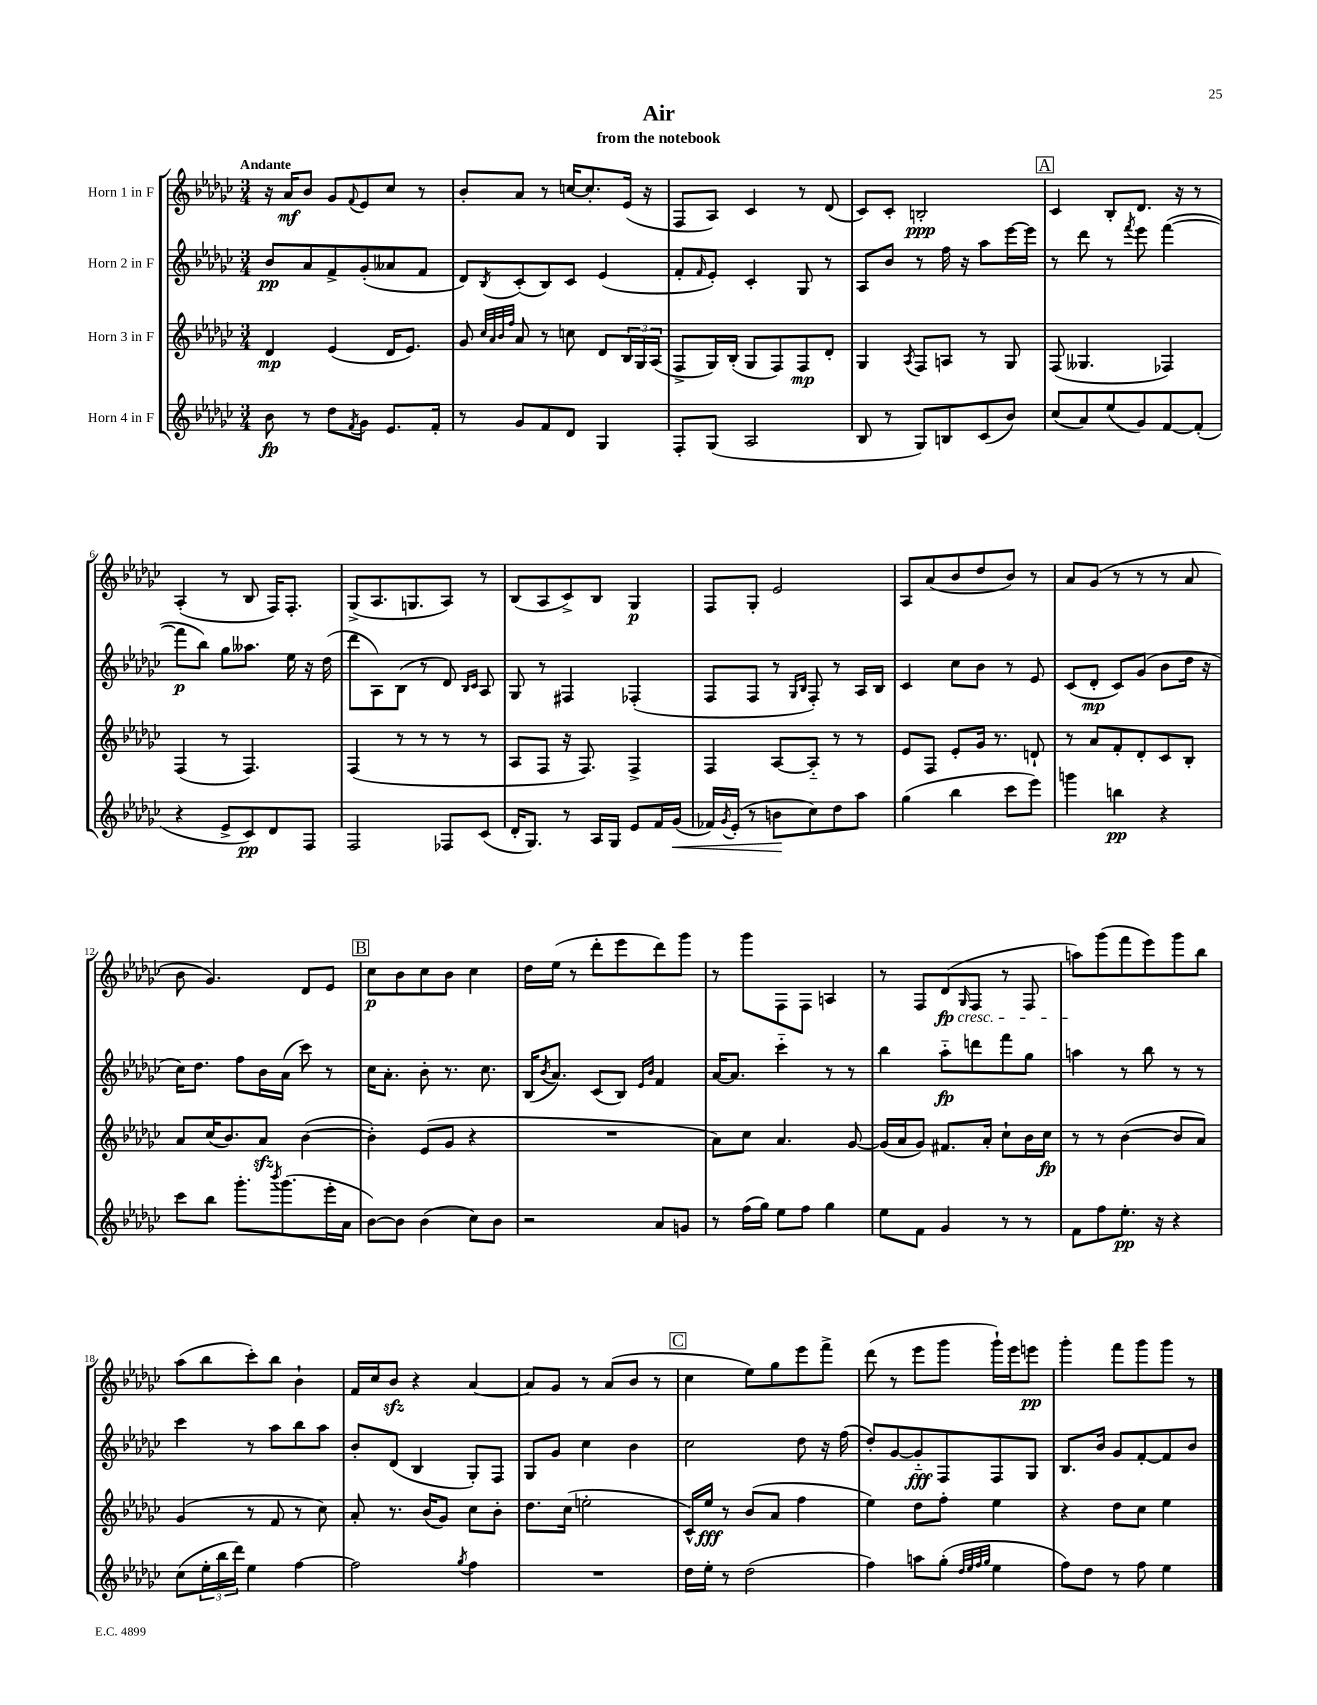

**kern	**dynam	**kern	**dynam	**kern	**dynam	**kern	**dynam
*part4	*part4	*part3	*part3	*part2	*part2	*part1	*part1
*staff4	*staff4	*staff3	*staff3	*staff2	*staff2	*staff1	*staff1
*I"Horn 4 in F	*	*I"Horn 3 in F	*	*I"Horn 2 in F	*	*I"Horn 1 in F	*
*clefG2	*	*clefG2	*	*clefG2	*	*clefG2	*
*k[b-e-a-d-g-c-]	*	*k[b-e-a-d-g-c-]	*	*k[b-e-a-d-g-c-]	*	*k[b-e-a-d-g-c-]	*
*M3/4	*	*M3/4	*	*M3/4	*	*M3/4	*
=1	=1	=1	=1	=1	=1	=1	=1
!	!	!	!	!	!	!LO:TX:a:B:t=Andante	!
8b-\	fp	4d-/	mp	8b-/L	pp	16r	.
.	.	.	.	.	.	16a-/KL	mf
8r	.	.	.	8a-/	.	8b-/J	.
8dd-\L	.	(4e-/	.	8f^/	.	8g-/L	.
8qf/	.	.	.	.	.	8qqf/	.
8g-\J	.	.	.	(8g-'/	.	8e-/	.
8.e-/L	.	16d-/KL	.	8a--X/	.	8cc-/J	.
.	.	8.e-/J)	.	.	.	.	.
.	.	.	.	8f/J	.	8r	.
16f'/Jk	.	.	.	.	.	.	.
=2	=2	=2	=2	=2	=2	=2	=2
8r	.	8g-/	.	8d-/L)	.	8b-'/L	.
.	.	32qqcc-/LLL	.	.	.	.	.
.	.	32qqa-/	.	.	.	.	.
.	.	32qqb-/	.	.	.	.	.
.	.	32qqff/JJJ	.	8qB-/	.	.	.
8g-/L	.	8a-/	.	(8c-'/	.	8a-/J	.
8f/	.	8r	.	8B-/)	.	8r	.
8d-/J	.	8ccn\	.	8c-/J	.	[16ccn/KL	.
.	.	.	.	.	.	8.cc'/]	.
4G-/	.	8d-/L	.	(4e-/	.	.	.
.	.	24B-/L	.	.	.	(16e-/Jk	.
.	.	24G-/	.	.	.	.	.
.	.	.	.	.	.	16r	.
.	.	(24A-/JJ	.	.	.	.	.
=3	=3	=3	=3	=3	=3	=3	=3
8F'/L	.	8F^/L	.	8f'/L	.	8F/L	.
.	.	.	.	16qqf/	.	.	.
(8G-/J	.	16G-/L)	.	8e-'/J)	.	8A-/J)	.
.	.	(16B-'/JJ	.	.	.	.	.
2A-/	.	8G-/L	.	4c-'/	.	4c-/	.
.	.	8F/)	.	.	.	.	.
.	.	8F/	mp	8G-/	.	8r	.
.	.	8d-'/J	.	8r	.	(8d-/	.
=4	=4	=4	=4	=4	=4	=4	=4
8B-/	.	4G-/	.	8A-/L	.	8c-/L)	.
8r	.	.	.	8b-/J	.	8c-'/J	.
.	.	8qA-/	.	.	.	.	.
8G-/L)	.	8F/L	.	8r	.	2Bn'/	ppp
8Bn/	.	8An/J	.	16ff\	.	.	.
.	.	.	.	16r	.	.	.
(8c-/	.	8r	.	8aa-\L	.	.	.
8b-/J)	.	8G-/	.	[16eee-\L	.	.	.
.	.	.	.	16eee-\JJ]	.	.	.
!!LO:REH:place=s1:t=A
=5	=5	=5	=5	=5	=5	=5	=5
(8cc-/L	.	(8F/	.	8r	.	4c-/	.
8a-/)	.	4.G--X/	.	8ddd-\	.	.	.
(8ee-/	.	.	.	8r	.	8B-'/L	.
.	.	.	.	8qfff/	.	.	.
8g-/)	.	.	.	8eee-\	.	8.d-/J	.
[8f/	.	4F-X/)	.	([4fff\	.	.	.
.	.	.	.	.	.	16r	.
(8f'/J]	.	.	.	.	.	8r	.
!!LO:LB:g=z
=6	=6	=6	=6	=6	=6	=6	=6
4r	.	(4F/	.	8fff\L]	p	(4A-'/	.
.	.	.	.	8bb-\J)	.	.	.
8e-^/L	.	8r	.	8gg-\L	.	8r	.
8c-/)	pp	4.F/)	.	8.aa--X\J	.	8B-/	.
8d-/	.	.	.	.	.	16F/KL)	.
.	.	.	.	16ee-\	.	8.F'/J	.
8F/J	.	.	.	16r	.	.	.
.	.	.	.	(16dd-\	.	.	.
=7	=7	=7	=7	=7	=7	=7	=7
2F/	.	(4F/	.	8ddd-\L	.	(8G-^/L	.
.	.	.	.	8A-\)	.	8.A-/	.
.	.	8r	.	(8B-\J	.	.	.
.	.	.	.	.	.	8.Gn/	.
.	.	8r	.	8r	.	.	.
8F-X/L	.	8r	.	8d-/)	.	8A-/J)	.
.	.	.	.	16qqB-/LL	.	.	.
.	.	.	.	16qqc-/JJ	.	.	.
(8c-/J	.	8r	.	8A-/	.	8r	.
=8	=8	=8	=8	=8	=8	=8	=8
16d-'/KL	.	8A-/L	.	8G-/	.	(8B-/L	.
8.G-/J)	.	.	.	.	.	.	.
.	.	8F/J	.	8r	.	8A-/	.
8r	.	16r	.	4F#X/	.	8c-^/)	.
.	.	8.F/)	.	.	.	.	.
16A-/LL	.	.	.	.	.	8B-/J	.
16G-/JJ	.	.	.	.	.	.	.
8e-/L	.	4F^/	.	(4F-X'/	.	4G-/	p
16f/L	.	.	.	.	.	.	.
!	!LO:HP:b	!	!	!	!	!	!
(16g-/JJ	<	.	.	.	.	.	.
=9	=9	=9	=9	=9	=9	=9	=9
16f-X/LL)	.	4F/	.	8F/L	.	8F/L	.
8qg-/	.	.	.	.	.	.	.
(16e-'/JJ	.	.	.	.	.	.	.
8r	.	.	.	8F/J	.	8G-'/J	.
8bn\L	.	[8A-/L	.	8r	.	2e-/	.
.	.	.	.	16qqG-/LL	.	.	.
.	.	.	.	16qqB-/JJ	.	.	.
8cc-\)	[	8A-/J]	.	8F'/)	.	.	.
8dd-\	.	8r	.	8r	.	.	.
8aa-\J	.	8r	.	16A-/LL	.	.	.
.	.	.	.	16B-/JJ	.	.	.
=10	=10	=10	=10	=10	=10	=10	=10
(4gg-\	.	8e-/L	.	4c-/	.	8A-/L	.
.	.	8F/J	.	.	.	(8a-/	.
4bb-\	.	8e-'/L	.	8cc-\L	.	8b-/	.
.	.	16g-/Jk	.	8b-\J	.	8dd-/	.
.	.	8.r	.	.	.	.	.
8ccc-\L	.	.	.	8r	.	8b-/J)	.
8eee-\J)	.	8dn`/	.	8e-/	.	8r	.
=11	=11	=11	=11	=11	=11	=11	=11
4gggn\	.	8r	.	(8c-/L	.	8a-/L	.
.	.	8a-/L	.	8d-'/J	mp	(8g-/J	.
4bbn\	pp	8f'/	.	8c-/L)	.	8r	.
.	.	8d-'/	.	(8g-/J	.	8r	.
4r	.	8c-/	.	8b-\L	.	8r	.
.	.	8B-'/J	.	16dd-\Jk	.	8a-/	.
.	.	.	.	16r	.	.	.
!!LO:LB:g=z
=12	=12	=12	=12	=12	=12	=12	=12
8ccc-\L	.	8a-/L	.	16cc-\KL)	.	8b-\	.
.	.	.	.	8.dd-\J	.	.	.
8bb-\J	.	(16cc-/K	.	.	.	4.g-/)	.
.	.	8.b-/)	.	.	.	.	.
8.ggg-'\L	.	.	.	8ff\L	.	.	.
.	.	8a-zz/J	.	16b-\L	.	.	.
8qbbb-/	.	.	.	.	.	.	.
(8.ggg-\	.	.	.	(16a-\JJ	.	.	.
.	.	([4b-\	.	8ccc-\)	.	8d-/L	.
16eee-'\L	.	.	.	8r	.	8e-/J	.
16a-\JJ	.	.	.	.	.	.	.
!!LO:REH:place=s1:t=B
=13	=13	=13	=13	=13	=13	=13	=13
[8b-\L)	.	4b-'\])	.	16cc-\KL	.	8cc-\L	p
.	.	.	.	8.a-'\J	.	.	.
8b-\J]	.	.	.	.	.	8b-\	.
(4b-\	.	(8e-/L	.	8b-'\	.	8cc-\	.
.	.	8g-/J	.	8.r	.	8b-\J	.
8cc-\L)	.	4r	.	.	.	4cc-\	.
.	.	.	.	8.cc-\	.	.	.
8b-\J	.	.	.	.	.	.	.
=14	=14	=14	=14	=14	=14	=14	=14
2r	.	2.r	.	(16B-/KL	.	16dd-\LL	.
.	.	.	.	8qb-/	.	.	.
.	.	.	.	8.a-/J)	.	(16ee-\JJ	.
.	.	.	.	.	.	8r	.
.	.	.	.	(8c-/L	.	8ddd-'\L	.
.	.	.	.	8B-/J)	.	8eee-\	.
.	.	.	.	16qqe-/LL	.	.	.
.	.	.	.	16qqb-/JJ	.	.	.
8a-/L	.	.	.	4f/	.	8ddd-\)	.
8gn/J	.	.	.	.	.	8ggg-\J	.
=15	=15	=15	=15	=15	=15	=15	=15
8r	.	8a-\L)	.	[16a-/KL	.	8r	.
.	.	.	.	8.a-/J]	.	.	.
(16ff\LL	.	8cc-\J	.	.	.	8ggg-\L	.
16gg-\JJ)	.	.	.	.	.	.	.
8ee-\L	.	4.a-/	.	4ccc-\	.	8F\	.
8ff\J	.	.	.	.	.	8F\J	.
4gg-\	.	.	.	8r	.	4An/	.
.	.	[8g-/	.	8r	.	.	.
=16	=16	=16	=16	=16	=16	=16	=16
8ee-\L	.	(16g-/LL]	.	4bb-\	.	8r	.
.	.	16a-/J	.	.	.	.	.
8f\J	.	8g-/J)	.	.	.	8F/L	.
!	!	!	!	!	!	!LO:TX:b:i:t=cresc.	!
4g-/	.	8.f#X/L	.	8aa-\L	fp	(8d-/	fp
.	.	.	.	.	.	16qqG-/	.
.	.	.	.	8dddn\	.	8F/J	.
.	.	16a-'/Jk	.	.	.	.	.
8r	.	8cc-`\L	.	8fff\	.	8r	.
8r	.	16b-\L	.	8gg-\J	.	8F/	.
.	.	16cc-\JJ	fp	.	.	.	.
=17	=17	=17	=17	=17	=17	=17	=17
8f\L	.	8r	.	4aan\	.	8aan\L)	.
8ff\	.	8r	.	.	.	(8ggg-\	.
8.ee-'\J	pp	([4b-\	.	8r	.	8fff\	.
.	.	.	.	8bb-\	.	8eee-\)	.
16r	.	.	.	.	.	.	.
4r	.	8b-/L]	.	8r	.	8ggg-\	.
.	.	8a-/J)	.	8r	.	8bb-\J	.
!!LO:LB:g=z
=18	=18	=18	=18	=18	=18	=18	=18
(8cc-\L	.	(4g-/	.	4ccc-\	.	(8aa-\L	.
24ee-'\L	.	.	.	.	.	8bb-\	.
24bb-\	.	.	.	.	.	.	.
24ddd-\JJ)	.	.	.	.	.	.	.
4ee-\	.	8r	.	8r	.	8ccc-'\)	.
.	.	8f/	.	8aa-\L	.	8bb-\J	.
[4ff\	.	8r	.	8bb-\	.	4b-`\	.
.	.	8cc-\)	.	8aa-\J	.	.	.
=19	=19	=19	=19	=19	=19	=19	=19
2ff\]	.	8a-'/	.	8b-'/L	.	16f/LL	.
.	.	.	.	.	.	16cc-/J	.
.	.	8.r	.	(8d-/J	.	8b-zz/J	.
.	.	.	.	4B-/	.	4r	.
.	.	(16b-/KL	.	.	.	.	.
.	.	8g-/J)	.	.	.	.	.
8qgg-/	.	.	.	.	.	.	.
4ff\	.	8cc-\L	.	8G-'/L)	.	[4a-/	.
.	.	8b-'\J	.	8F/J	.	.	.
=20	=20	=20	=20	=20	=20	=20	=20
2.r	.	8.dd-\L	.	8G-/L	.	8a-/L]	.
.	.	.	.	8g-/J	.	8g-/J	.
.	.	(16cc-\Jk	.	.	.	.	.
.	.	2een'\	.	4cc-\	.	8r	.
.	.	.	.	.	.	(8a-/L	.
.	.	.	.	4b-\	.	8b-/J	.
.	.	.	.	.	.	8r	.
!!LO:REH:place=s1:t=C
=21	=21	=21	=21	=21	=21	=21	=21
16dd-\LL	.	16c-^^/LL)	.	2cc-\	.	4cc-\	.
16ee-'\JJ	.	16ee-/JJ	fff	.	.	.	.
8r	.	8r	.	.	.	.	.
(2dd-\	.	(8b-/L	.	.	.	8ee-\L)	.
.	.	8a-/J	.	.	.	8gg-\	.
.	.	4ff\	.	8dd-\	.	8eee-\	.
.	.	.	.	16r	.	8fff^\J	.
.	.	.	.	(16ff\	.	.	.
=22	=22	=22	=22	=22	=22	=22	=22
4ff\)	.	4ee-\)	.	8dd-'/L)	.	(8ddd-\	.
.	.	.	.	[8g-/	.	8r	.
8aan\L	.	8dd-\L	.	8g-/]	fff	8eee-\L	.
(8gg-'\J	.	8ff'\J	.	8F/	.	8ggg-\J	.
32qqdd-/LLL	.	.	.	.	.	.	.
32qqee-/	.	.	.	.	.	.	.
32qqff/	.	.	.	.	.	.	.
32qqgg-/JJJ	.	.	.	.	.	.	.
4ee-\	.	4ee-\	.	8F/	.	16ggg-`\LL)	.
.	.	.	.	.	.	16eee-\J	.
.	.	.	.	8G-/J	.	8eeen\J	pp
=23	=23	=23	=23	=23	=23	=23	=23
8ff\L)	.	4r	.	8.B-/L	.	4ggg-'\	.
8dd-\J	.	.	.	.	.	.	.
.	.	.	.	16b-/Jk	.	.	.
8r	.	8dd-\L	.	8g-/L	.	8fff\L	.
8ff\	.	8cc-\J	.	[8f'/	.	8ggg-\	.
4ee-\	.	4ee-\	.	8f/]	.	8ggg-\J	.
.	.	.	.	8b-/J	.	8r	.
==	==	==	==	==	==	==	==
*-	*-	*-	*-	*-	*-	*-	*-
